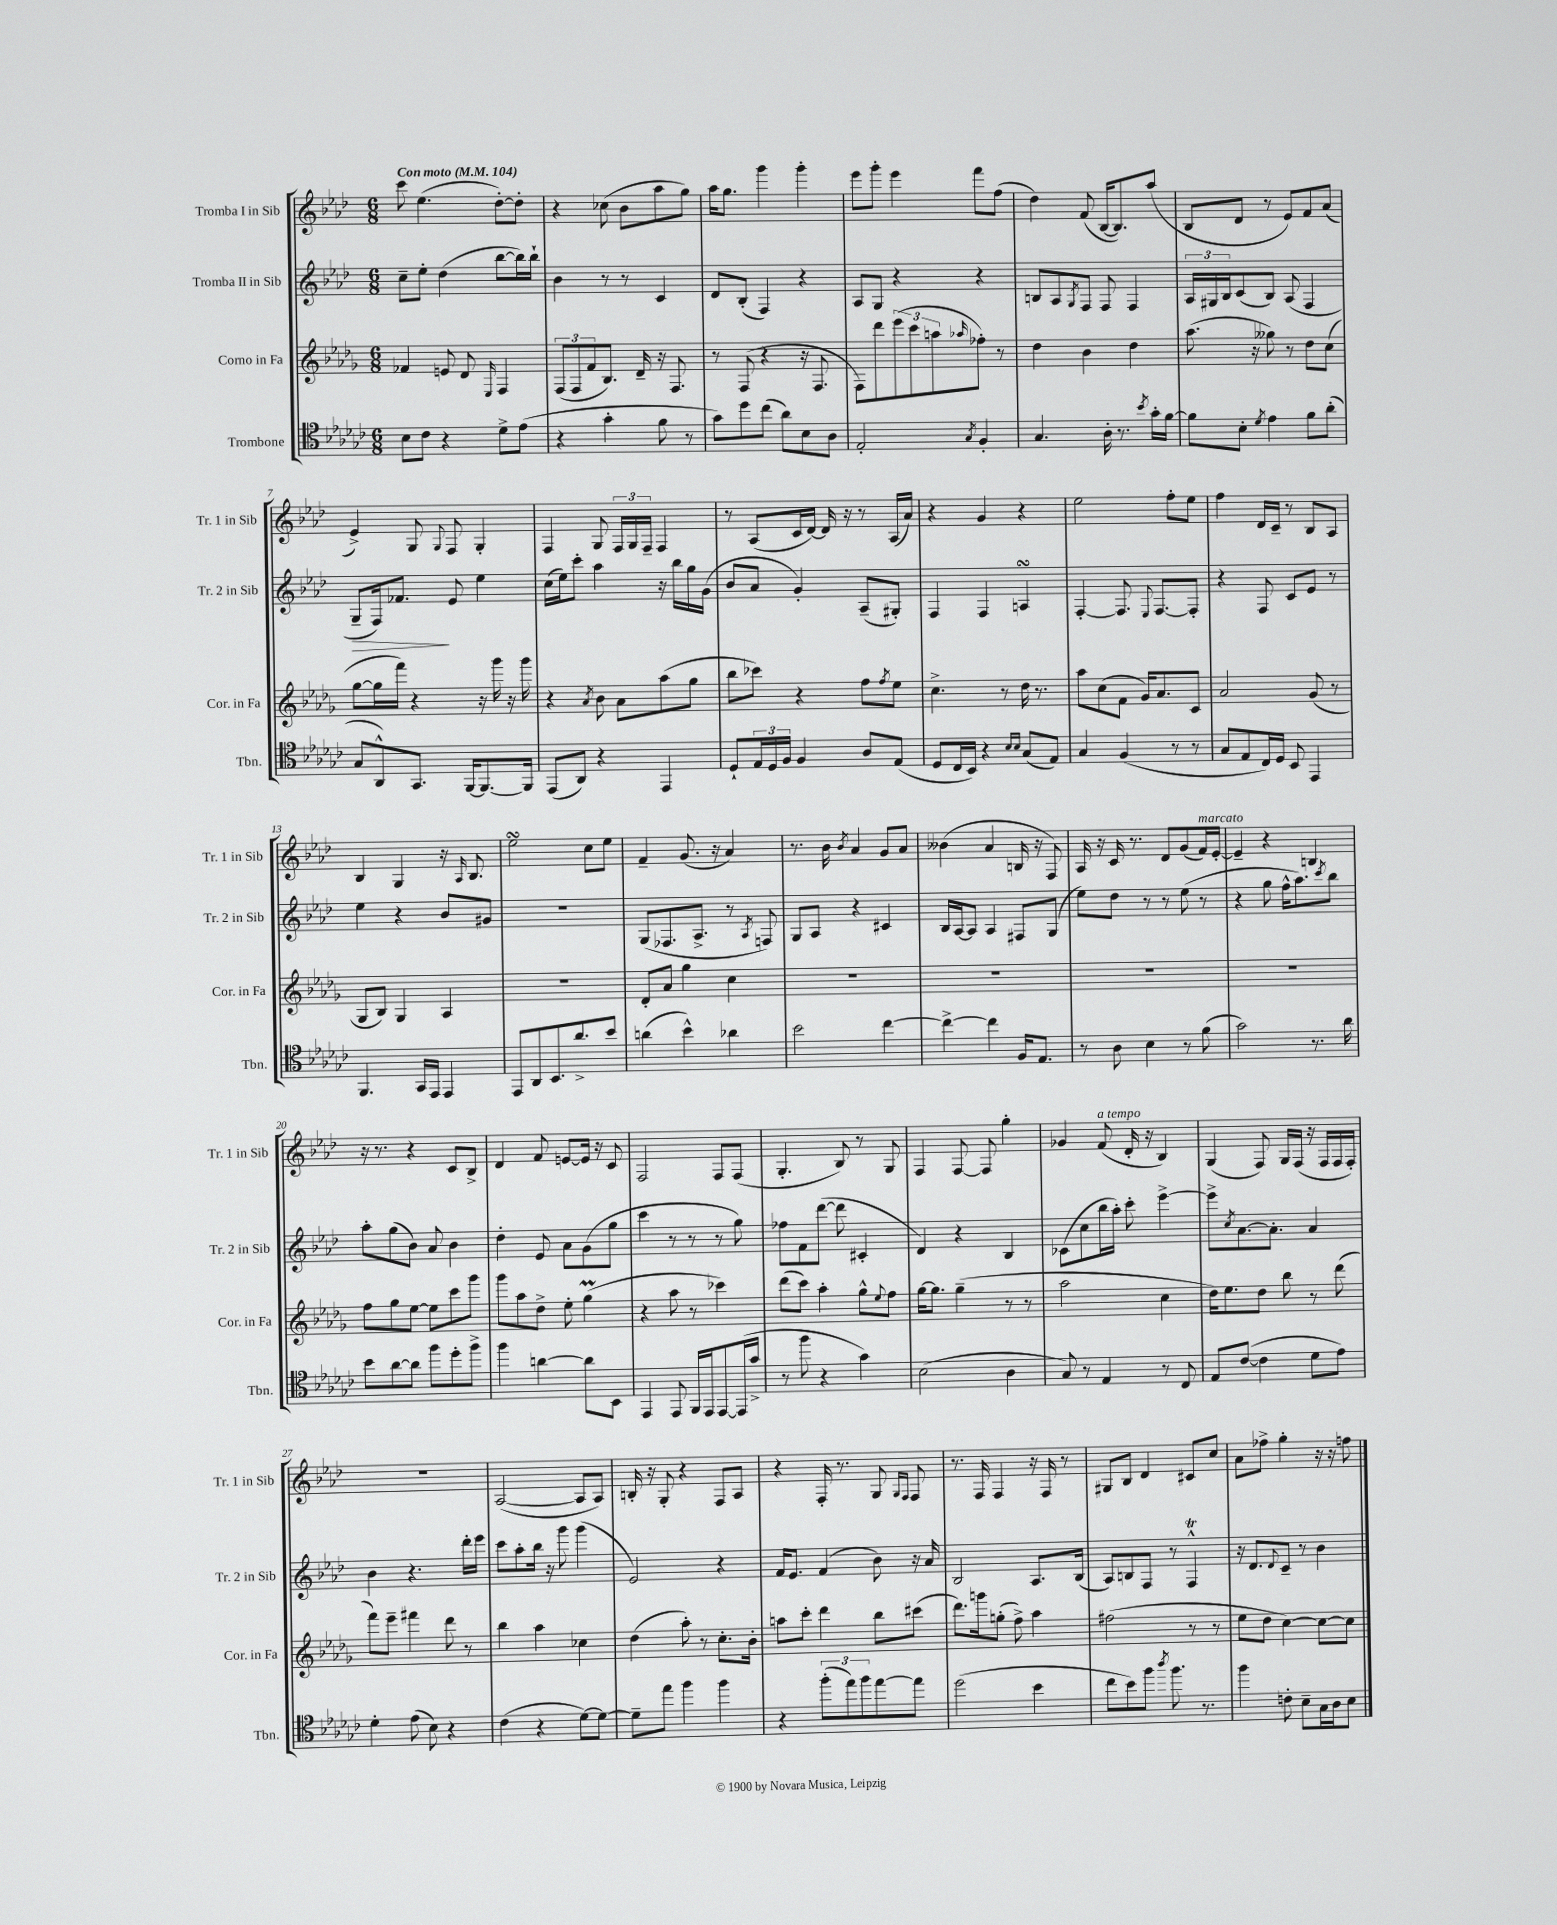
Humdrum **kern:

**kern	**kern	**kern	**kern
*staff4	*staff3	*staff2	*staff1
*clefC4	*clefG2	*clefG2	*clefG2
*k[b-e-a-d-g-c-]	*k[b-e-a-d-g-]	*k[b-e-a-d-]	*k[b-e-a-d-]
*M6/8	*M6/8	*M6/8	*M6/8
*MM104	*MM104	*MM104	*MM104
8B-	4f-	8cc~	8ccc
8c-	.	8ee-'	(4.ee-
4r	8e	(4dd-	.
.	8d-	.	.
.	16qqE-	.	.
8d-^	4F	[8bb-	[8dd-')
(8e-	.	16bb-])	8dd-']
.	.	16bb-`	.
=	=	=	=
4r	(12F	4b-	4r
.	12F	.	.
.	12f	.	.
4g-'	8.B-)	8r	(8cc-
.	.	8r	8b-
.	16d-~	.	.
8f	16r	4c	8aa-
.	8.F	.	.
8r	.	.	8gg)
=	=	=	=
8g-)	8r	8d-	16aa-
.	.	.	8.gg
8dd-	(8F	(8B-'	.
(8cc-	4r	4F)	4ggg
8a-)	.	.	.
8B-	16r	4r	4ggg'
.	8.F	.	.
8A-	.	.	.
=	=	=	=
2E-'	8F)	8A-	8eee-
.	8ddd-	8G	8ggg'
.	(12eee-	4r	4eee-
.	12ccc	.	.
.	12aa	.	.
8qG-	16qqaa-	.	.
4F'	8ff-')	4r	8fff
.	8r	.	(8ff
=	=	=	=
4.G-	4dd-	8B	4dd-)
.	.	8A-	.
.	.	8qG	.
.	4b-	8F	(8f
16A-'	.	8F	[16B-
8.r	.	.	8.B-])
.	4dd-	4F	.
8qb-	.	.	.
16g-'	.	.	(8aa-
[16f	.	.	.
=	=	=	=
8f]	(8.aa-	24A-	8B-
.	.	24G#	.
.	.	24B-	.
8B-'	.	(8c	8d-
.	16r	.	.
8qd-	.	.	.
4e-	8gg--)	8B-)	8r
.	8r	(8A-	8e-)
8f	8dd-	4F	8f
(8a-'	(8cc	.	(8a-
=	=	=	=
8G-	[8gg-	8G~	4e-^)
8AA-^^)	16gg-]	16F)	.
.	16fff)	8.f-	.
8.GG-	4r	.	8G
.	.	.	8qqG
.	.	8e-	8F
[16FF	.	.	.
8.FF_	16r	4ee-	4G'
.	16ggg-	.	.
.	16r	.	.
16FF]	16ggg-	.	.
=	=	=	=
(8EE-	4r	(16cc	4F
.	.	16ee-)	.
8AA-)	.	8ccc'	.
.	8qa-	.	.
4r	8b-	4aa-	8G
.	8a-	.	24F
.	.	.	24G
.	.	.	24F~
4EE-	(8aa-	16r	4F
.	.	16bb-	.
.	8gg-	16gg	.
.	.	(16g	.
=	=	=	=
8D-`	8bb-	8b-	8r
24E-	8ccc-)	8a-	(8A-
24D-	.	.	.
24F	.	.	.
4F	4r	4g')	16c
.	.	.	[16d-)
.	.	.	16d-]
.	.	.	16r
8A-	8ff	(8A-~	8r
.	8qff	.	.
(8E-	8ee-	8G#')	(16A-
.	.	.	16a-)
=	=	=	=
8D-	4.cc^	4F	4r
16C-	.	.	.
16BB-)	.	.	.
4r	.	4F	4g
.	8r	.	.
16qqB-	.	.	.
16qqB-	.	.	.
(8G-	16dd-	4A	4r
.	8.r	.	.
8E-)	.	.	.
=	=	=	=
4G-	8aa-	[4F'	2ee-
.	(8cc	.	.
(4F	8f	8.F]	.
.	16g-)	.	.
.	.	8qqE-	.
.	8.a-	[8.F	.
8r	.	.	8ff'
8r	8c	8F']	8ee-
=	=	=	=
8G-	2a-	4r	4ff
8E-	.	.	.
16C-)	.	8F	16d-
16D-	.	.	16c~
8BB-	.	8c	8r
4EE-	(8g-	8e-	8B-
.	8r	8r	8A-
=	=	=	=
4.FF	8G-	4ee-	4B-
.	8B-)	.	.
.	4G-	4r	4G
16GG-	.	.	.
16EE-	.	.	.
4EE-	4A-	8b-	16r
.	.	.	16qqA-
.	.	.	8.B-
.	.	8g#	.
=	=	=	=
8EE-	2.r	2.r	2ee-
8AA-	.	.	.
8.BB-	.	.	.
8.a-^	.	.	.
.	.	.	8cc
8b-	.	.	8ee-
=	=	=	=
(4a	8d-'	(8G	4f~
.	8a-	8.F-	.
4b-^^)	4gg-	.	(8.g
.	.	8.A-^	.
.	.	.	16r
4a-	4cc	8r	4a-)
.	.	8qA-	.
.	.	8F)	.
=	=	=	=
2b-	2.r	8G	8.r
.	.	8A-	.
.	.	.	16b-
.	.	.	8qb-
.	.	4r	4a-
[4cc-	.	4c#	8g
.	.	.	8a-
=	=	=	=
4cc-^_	2.r	16B-	(4b--
.	.	[16A-	.
.	.	8A-]	.
4cc-]	.	4A-	4a-
16F	.	8F#	16B
8.E-	.	.	16r
.	.	(8G	8F)
=	=	=	=
8r	2.r	8ee-)	16A-
.	.	.	16r
8A-	.	8dd-	16c
.	.	.	8.r
4B-	.	8r	.
.	.	8r	8d-
8r	.	(8ee-	(8g
(8f	.	8r	16f)
.	.	.	[16e-'
=	=	=	=
2g-)	2.r	4r	4e-~]
.	.	8gg	4r
.	.	16ff^^	.
.	.	8.aa-)	.
8.r	.	.	4B
.	.	8qccc	.
.	.	8bb-	.
16a-	.	.	.
=	=	=	=
8b-	8ff	8aa-'	16r
.	.	.	8.r
[8a-	8gg-	(8gg	.
8a-]	[8ee-	8b-)	4r
8ff	8ee-]	8a-	.
8dd-'	8ccc	4b-	8c
8ff^	8ggg-	.	8B-^
=	=	=	=
4ff	8ggg-	4dd-'	4d-
.	8aa-	.	.
[4a	8dd-^	8e-	8f
.	8ee-'	8a-	[8e
8a]	(4gg-	(8g	16e]
.	.	.	16r
8BB-	.	8gg	8c
=	=	=	=
4EE-	4r	4ccc	2F
8EE-	8aa-	8r	.
16FF	8r	8r	.
16EE-	.	.	.
[8EE-	4ccc-)	8r	8F
(16EE-]	.	8gg)	(8F
16g-^	.	.	.
=	=	=	=
8r	(8ddd-	8ff-	4.G'
8ff	8ccc)	8f	.
4r	4aa-'	([8ddd-	.
.	.	8ddd-]	8B-)
4g-)	8gg-^^	4c#'	8r
.	8qqee-	.	.
.	8ff	.	8G
=	=	=	=
(2B-	[16gg-	4d-)	4F
.	8.gg-]	.	.
.	(4gg-~	4r	[8F
.	.	.	8F]
4A-	8r	4B-	4gg'
.	8r	.	.
=	=	=	=
8G-)	2aa-	(8c-	4g-
8r	.	8cc	.
4E-	.	16bb-	(8f
.	.	16aa-')	.
.	.	8ccc'	16d-'
.	.	.	16r
8r	4cc	[4eee-^	4B-)
8C-	.	.	.
=	=	=	=
8E-	16dd-)	8eee-^]	(4G
.	8.ee-	.	.
.	.	8qcc	.
([8c-	.	[8.a-	.
4c-]	8dd-	.	8F)
.	.	8.a-']	.
.	8bb-	.	16G
.	.	.	(16F
8d-	8r	4a-	16r
.	.	.	16F
8e-)	(8ddd-	.	16F
.	.	.	16F')
=	=	=	=
4d-'	8fff)	4b-	2.r
.	8eee-~	.	.
(8e-	4fff#	4.r	.
8B-)	.	.	.
4r	8ddd-	.	.
.	8r	16ddd-'	.
.	.	16eee-	.
=	=	=	=
(4c-	4bb-	8ccc	([2A-
.	.	8aa-'	.
4r	4aa-	16bb-	.
.	.	16r	.
.	.	8ggg	.
[8d-)	4cc-	(4ggg	8A-]
8d-_	.	.	8A-)
=	=	=	=
8d-~]	(4dd-	2e-)	16B'
.	.	.	16r
8ee-	.	.	8G'
4ff	8aa-')	.	4r
.	8r	.	.
4ff	8.cc'	4r	8F
.	.	.	8A-
.	16b-'	.	.
=	=	=	=
4r	8aa	16f	4r
.	.	8.e-	.
.	8ccc'	.	.
(12ff'	4ddd-	(4f	16F'
.	.	.	8.r
12ee-)	.	.	.
12ff	.	.	.
[8ee-	8bb-	8b-)	8G
.	.	.	16qqG
.	.	.	16qqF
8ee-]	(8ccc#	16r	8F
.	.	16a-	.
=	=	=	=
(2dd-	8.ddd-)	2B-	8.r
.	16ggg	.	16F
.	(8gg'	.	4F
.	8ff^)	.	.
4b-	4aa-	8.A-	16r
.	.	.	16F
.	.	.	8r
.	.	(16B-	.
=	=	=	=
8cc-	(2ff#	8A-)	8G#
8b-)	.	8B	8B-
8ff	.	8F	4d-
8qaa-	.	.	.
8.ff	.	8r	.
.	8r	4F^^	8c#
8.r	.	.	.
.	8r	.	8cc
=	=	=	=
4ff	8ee-	16r	8a-
.	.	8.d-	.
.	8dd-	.	8ff-^
.	.	8qqd-	.
8c'	[4cc)	8c~	4gg'
8B-~	.	8r	.
16G-	8cc_	4b-	16r
16A-	.	.	16r
8B-	8cc]	.	8ff
==	==	==	==
*-	*-	*-	*-
